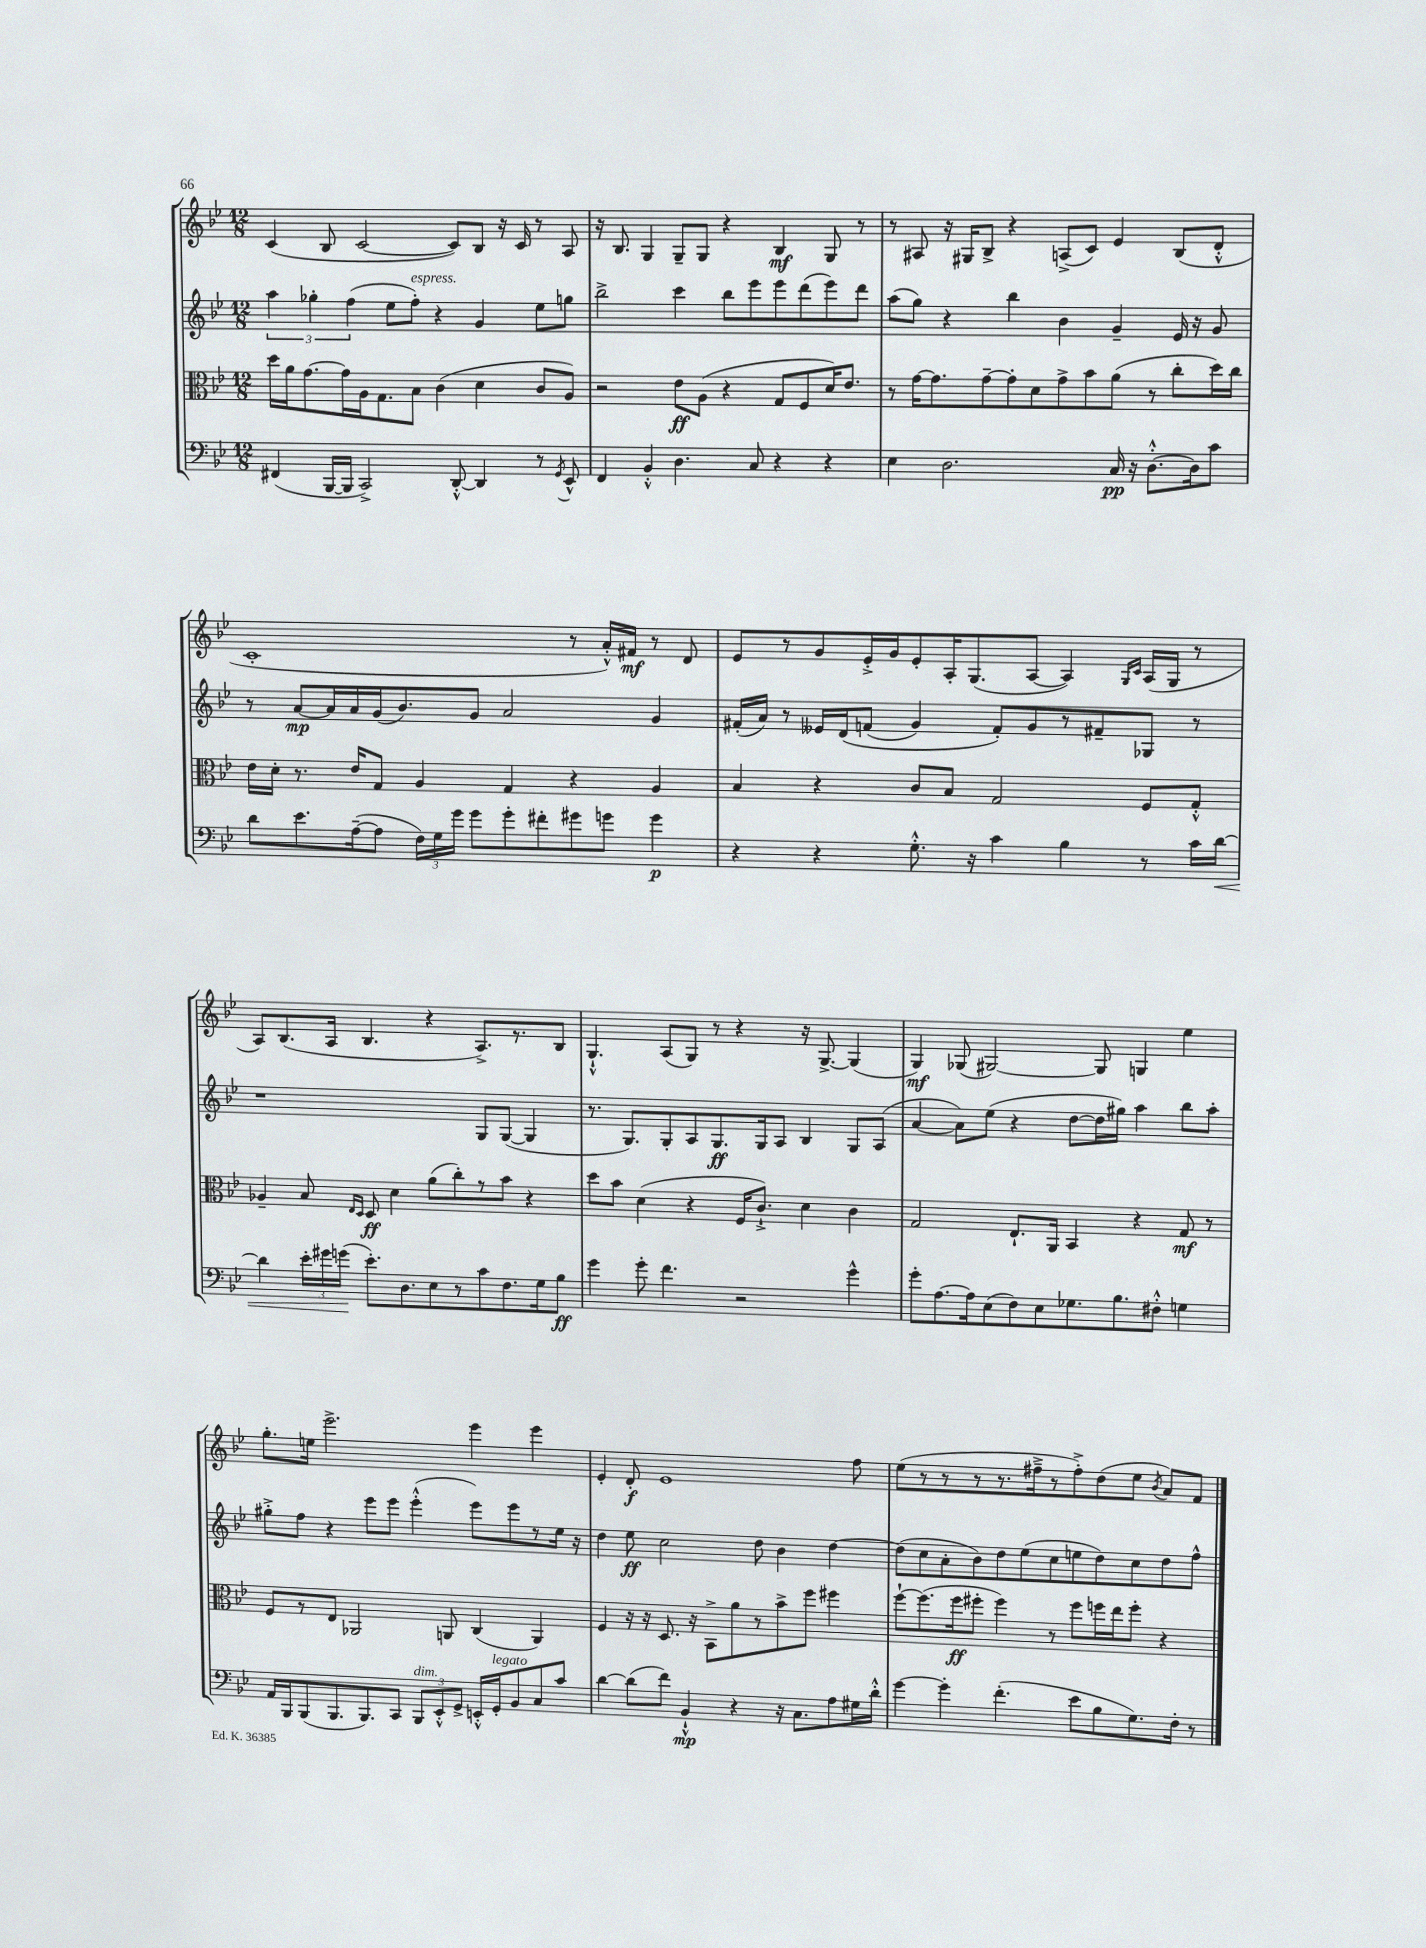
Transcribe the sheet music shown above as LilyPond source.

<<
\new StaffGroup <<
\new Staff = "s0" {
    \clef treble \key bes \major \numericTimeSignature \time 12/8
    \autoBeamOff c'4( bes8 c'2~ c'8[) bes8] r16 c'16 r8 a8 |
    r16 bes8. g4 g8[-- g8] r4 bes4\mf g8 r8 |
    r8 ais8 r16 gis16[ bes8]-> r4 a8[->( c'8]) ees'4 bes8[( d'8]-.-^ |
    c'1-. r8 a'16[-.-^) fis'16]\mf r8 d'8 |
    ees'8[ r8 g'8 ees'16-.-> g'16 ees'8-. a16-. g8.( a8]~ a4) \grace { g16[ c'16] } a16[( g16] r8 |
    a8[) bes8.( a16] bes4. r4 a8.[->) r8. bes8] |
    g4.-!-^ a8[( g8]) r8 r4 r16 g8.~-> g4( |
    g4\mf) ges8( gis2~) gis8 g4 ees''4 |
    g''8.[-. e''16] ees'''2.-> ees'''4 ees'''4 |
    ees'4-. d'8-.\f ees'1 f''8 |
    ees''8[( r8 r8 r8 r8. fis''16---> r8 fis''8-.->) d''8( ees''8] \acciaccatura { bes'8 } a'8[) f'8] \bar "|." |
}
\new Staff = "s1" {
    \clef treble \key bes \major \numericTimeSignature \time 12/8
    \autoBeamOff \tuplet 3/2 { a''4 ges''4-. f''4( } ees''8[ f''8]-.^\markup { \italic "espress." }) r4 g'4 ees''8[ g''8] |
    bes''2-> c'''4 bes''8[ ees'''8 ees'''8 d'''8( ees'''8) d'''8] |
    a''8[( g''8]) r4 bes''4 bes'4 g'4-- ees'16 r16 g'8 |
    r8 a'8[~\mp a'16 a'16 g'16( bes'8.) g'8] a'2 g'4 |
    fis'16[-.( a'16]) r8 eeses'16[ d'16\( f'8]( g'4) f'8[-.\) g'8 r8 fis'8-- ges8] r8 |
    r1 g8[ g8]~( g4 |
    r8. g8.[) g8-. a8 g8.\ff g16 a8] bes4 g8[ a8]( |
    a'4~ a'8[) ees''8]( r4 d''8[~ d''16 gis''16]) a''4 bes''8[ a''8]-. |
    gis''8[-.-> f''8] r4 ees'''8[ ees'''8] ees'''4-.-^( ees'''8[) ees'''8 r8 ees''16] r16 |
    d''4 ees''8\ff c''2 d''8 bes'4 d''4~ |
    d''8[( c''8 a'8-. bes'8) d''8 ees''8( c''8 e''8 d''8) c''8 d''8 f''8]-^ \bar "|." |
}
\new Staff = "s2" {
    \clef alto \key bes \major \numericTimeSignature \time 12/8
    \autoBeamOff d''16[ a'16 g'8.~ g'16 a16 g8. bes8] c'4( d'4 c'8[ a8]) |
    r2 ees'8[\ff a8]( r4 g8[ f8 d'16) ees'8.] |
    r8 g'16[~ g'8. g'8~-- g'8-. d'8 g'8-> bes'8 a'8]( r8 c''8[-. d''16) c''16] |
    ees'16[ d'16]-. r8. ees'16[ g8] a4 g4 r4 a4 |
    bes4 r4 c'8[ bes8] g2 f8[ g8]-.-^ |
    aes4-- bes8 \grace { ees16[ d16] } d8\ff d'4 a'8[( c''8-.) r8 bes'8] r4 |
    d''8[ bes'8] d'4( r4 f16[ c'8.]-!->) d'4 c'4 |
    g2 ees8.[-! a,16] bes,4 r4 g8\mf r8 |
    f8[ r8 ees8] aes,2 a,8 c4( a,4) |
    f4 r16 r16 d8. r16 bes,8[-> a'8 r8 bes'8-> f''8] fis''4 |
    f''8[~-! f''8.( f''16\ff fis''8]-. fis''4) r8 fis''8[ f''16 ees''16 f''8]-. r4 \bar "|." |
}
\new Staff = "s3" {
    \clef bass \key bes \major \numericTimeSignature \time 12/8
    \autoBeamOff fis,4( bes,,16[~ bes,,16] c,2->) d,8~-.-^ d,4 r8 \acciaccatura { g,8 } ees,8-^ |
    f,4 bes,4-.-^ d4. c8 r4 r4 |
    ees4 d2. c16\pp r16 d8.[~-.-^ d16 c'8] |
    d'8[ ees'8. a16~--( a8] \tuplet 3/2 { f16[) g16 g'16] } g'8[ g'8-. fis'8-. gis'8 g'8] g'4\p |
    r4 r4 g8.-.-^ r16 c'4 bes4 r8 c'16[ d'16]~\< |
    d'4 \tuplet 3/2 { ees'16[-. gis'16 g'16]\!( } ees'8.[-.) d8. ees8 r8 c'8 f8. g16 bes8]\ff |
    g'4 g'8-. f'4. r2 g'4-^ |
    g'8[-. a8.~ a16 ees8( f8) ees8 ges8. bes8. fis8]-.-^ g4 |
    a,16[ bes,,16 bes,,8( bes,,8. bes,,8.) c,8] \tuplet 3/2 { bes,,8[^\markup { \italic "dim." } ees,8-.-^ g,8]-> } e,16[-.-^ g,16-.^\markup { \italic "legato" } bes,8 c8 c'8] |
    d'4~ d'8[( f'8]) bes,4-!-^\mp r4 r16 c8.[ a8 gis16 d'16]-.-^ |
    g'4~ g'4-. f'4.-.( ees'8[ bes8 g8.) f16]-. r8 \bar "|." |
}
>>
>>
\layout { \context { \Score \remove "Bar_number_engraver" } }
